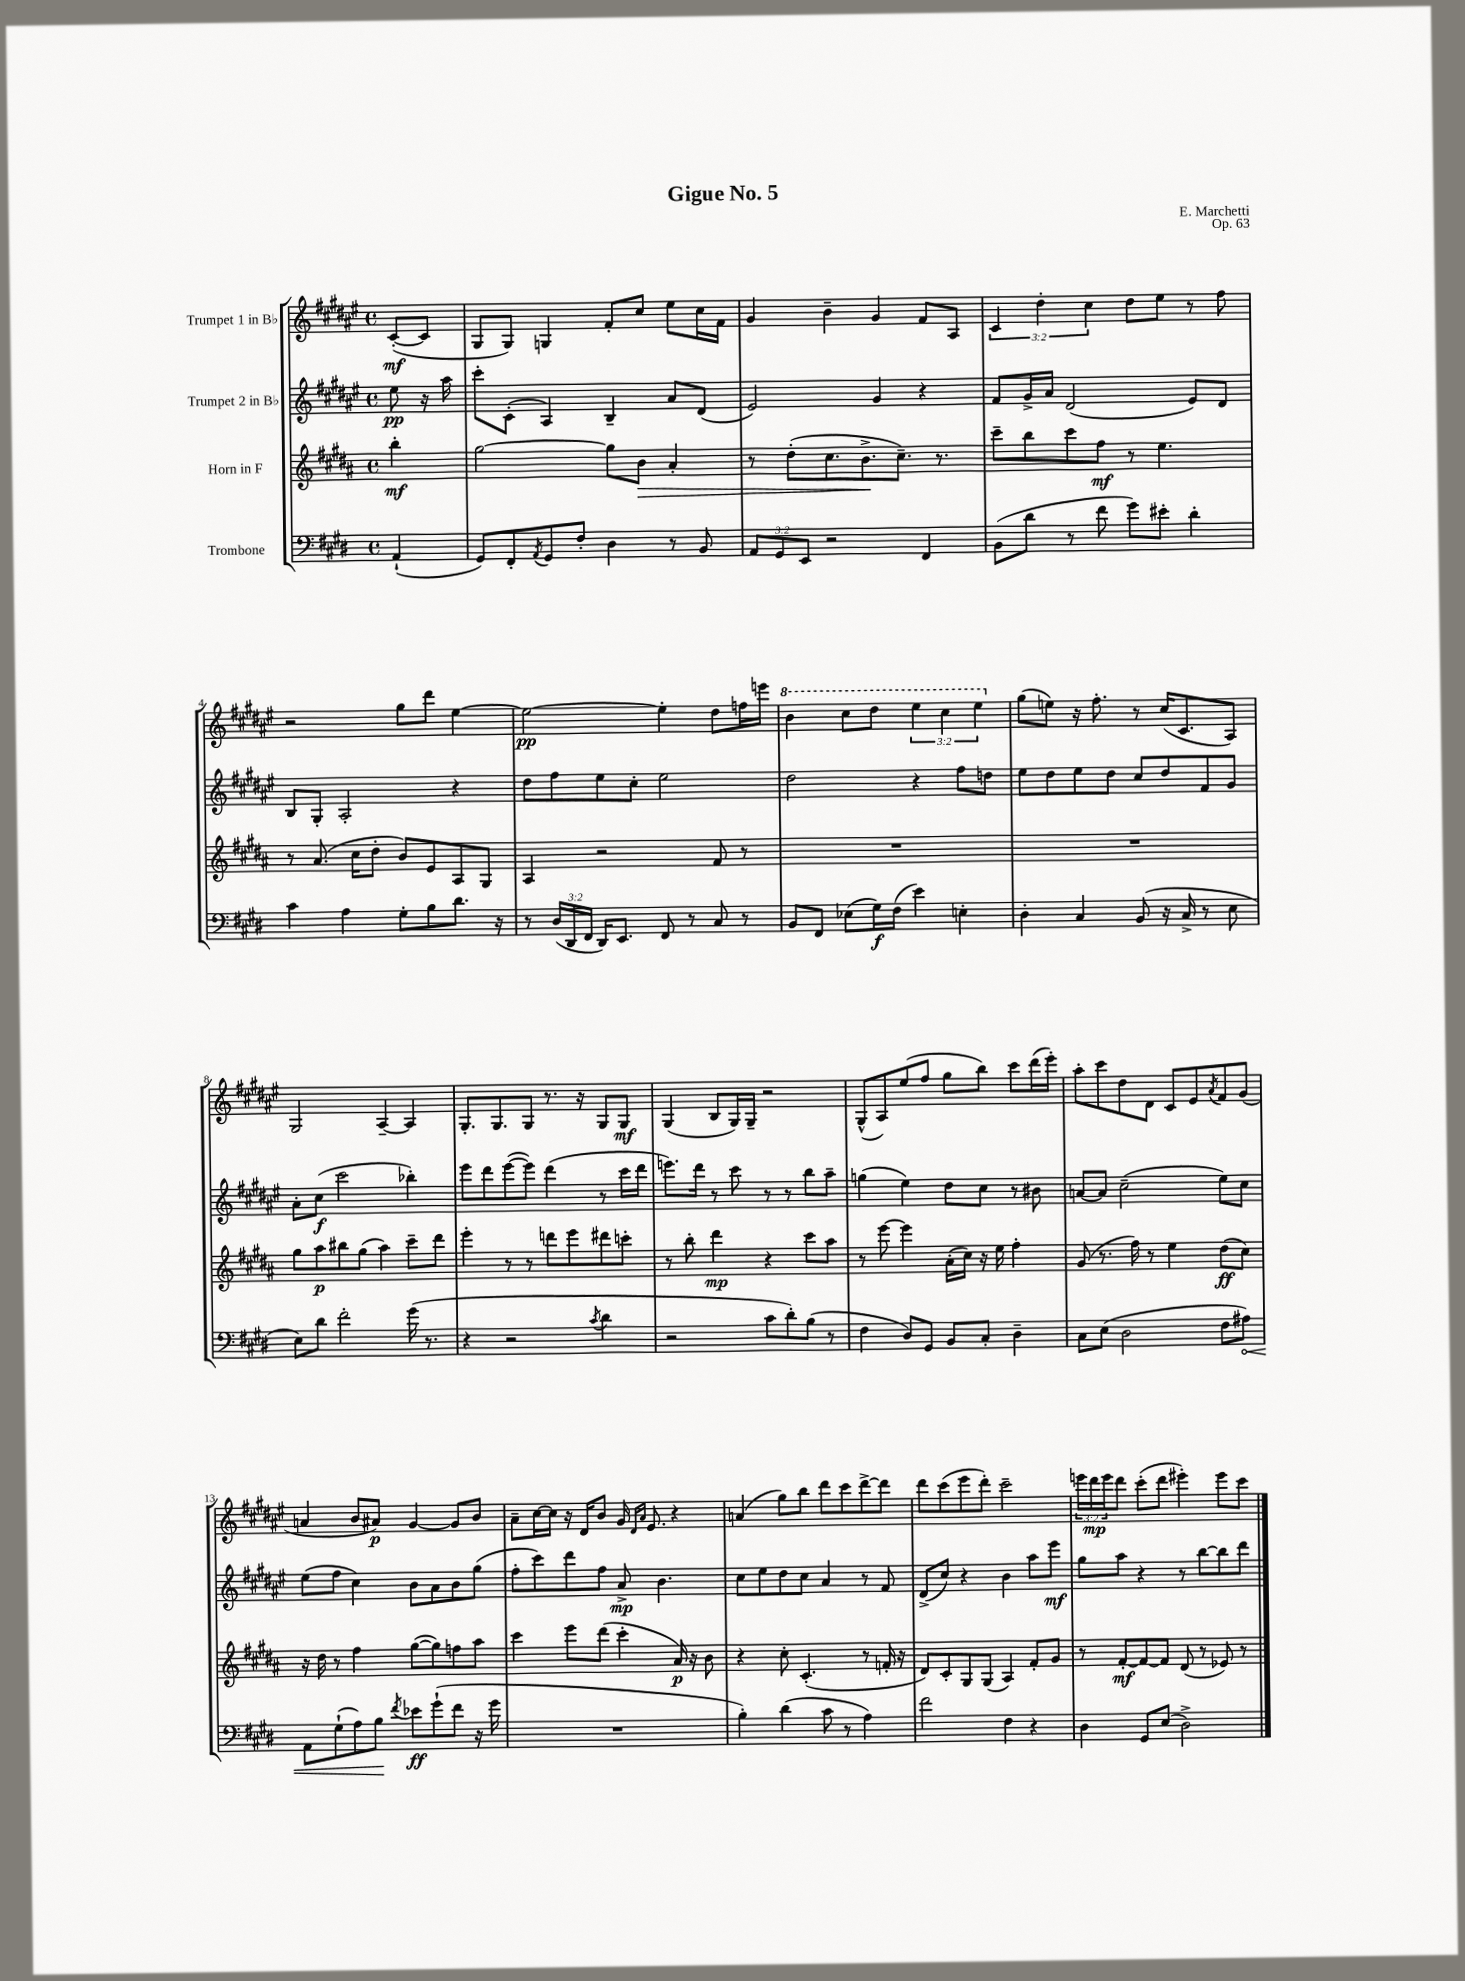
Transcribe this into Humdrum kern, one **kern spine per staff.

**kern	**dynam	**kern	**dynam	**kern	**dynam	**kern	**dynam
*part4	*part4	*part3	*part3	*part2	*part2	*part1	*part1
*staff4	*staff4	*staff3	*staff3	*staff2	*staff2	*staff1	*staff1
*I"Trombone	*	*I"Horn in F	*	*I"Trumpet 2 in B♭	*	*I"Trumpet 1 in B♭	*
*clefF4	*	*clefG2	*	*clefG2	*	*clefG2	*
*k[f#c#g#d#]	*	*k[f#c#g#d#a#]	*	*k[f#c#g#d#a#e#]	*	*k[f#c#g#d#a#e#]	*
*M4/4	*	*M4/4	*	*M4/4	*	*M4/4	*
*met(c)	*	*met(c)	*	*met(c)	*	*met(c)	*
=	=	=	=	=	=	=	=
(4AA`/	.	4bb'\	mf	8ee#\	pp	([8c#'/L	mf
.	.	.	.	16r	.	8c#/J]	.
.	.	.	.	16aa#\	.	.	.
=1	=1	=1	=1	=1	=1	=1	=1
8GG#/L)	.	[2gg#\	.	8ccc#'\L	.	8G#/L	.
8FF#'/	.	.	.	(8c#'\J	.	8G#/J)	.
8qAA/	.	.	.	.	.	.	.
8GG#/	.	.	.	4A#/)	.	4Gn/	.
8F#'/J	.	.	.	.	.	.	.
4D#\	.	8gg#\L]	.	4B~/	.	8f#'/L	.
!	!	!	!LO:HP:b	!	!	!	!
.	.	8b\J	>	.	.	8cc#/J	.
8r	.	4a#'/	.	8a#/L	.	8ee#\L	.
8BB/	.	.	.	(8d#/J	.	16cc#\L	.
.	.	.	.	.	.	16f#\JJ	.
=2	=2	=2	=2	=2	=2	=2	=2
12AA/L	.	8r	.	2e#/)	.	4g#/	.
12GG#/	.	.	.	.	.	.	.
.	.	(8dd#'\L	.	.	.	.	.
12EE/J	.	.	.	.	.	.	.
2r	.	8.cc#\	.	.	.	4b~\	.
.	.	8.b^\	.	.	.	.	.
.	.	.	.	4g#/	.	4g#/	.
.	.	8.cc#~\J)	]	.	.	.	.
4FF#/	.	.	.	4r	.	8f#/L	.
.	.	8.r	.	.	.	.	.
.	.	.	.	.	.	8A#/J	.
=3	=3	=3	=3	=3	=3	=3	=3
(8BB\L	.	8ccc#~\L	.	8f#/L	.	6c#/	.
8d#\J	.	8bb\	.	16g#^/L	.	.	.
.	.	.	.	.	.	6dd#'\	.
.	.	.	.	16a#/JJ	.	.	.
8r	.	8ccc#\	.	(2d#/	.	.	.
.	.	.	.	.	.	6cc#\	.
8f#\	.	8ff#\J	mf	.	.	.	.
8g#\L)	.	8r	.	.	.	8dd#\L	.
8e#X'\J	.	4.ee\	.	.	.	8ee#\J	.
4d#'\	.	.	.	8e#/L)	.	8r	.
.	.	.	.	8d#/J	.	8ff#\	.
!!LO:LB:g=z
=4	=4	=4	=4	=4	=4	=4	=4
4c#\	.	8r	.	8B/L	.	2r	.
.	.	(8.a#/	.	8G#'/J	.	.	.
4A\	.	.	.	2A#'/	.	.	.
.	.	16cc#\KL	.	.	.	.	.
.	.	8dd#'\J	.	.	.	.	.
8G#'\L	.	8b/L)	.	.	.	8gg#\L	.
8B\	.	8e/	.	.	.	8ddd#\J	.
8.d#\J	.	8A#/	.	4r	.	[4ee#\	.
.	.	8G#/J	.	.	.	.	.
16r	.	.	.	.	.	.	.
=5	=5	=5	=5	=5	=5	=5	=5
8r	.	4A#/	.	8dd#\L	.	2ee#\_	pp
(24D#/LL	.	.	.	8ff#\	.	.	.
24DD#/	.	.	.	.	.	.	.
24FF#/JJ	.	.	.	.	.	.	.
16DD#/KL)	.	2r	.	8ee#\	.	.	.
8.EE/J	.	.	.	.	.	.	.
.	.	.	.	8cc#'\J	.	.	.
8FF#/	.	.	.	2ee#\	.	4ee#'\]	.
8r	.	.	.	.	.	.	.
8C#/	.	8f#/	.	.	.	8dd#\L	.
8r	.	8r	.	.	.	16ffn\L	.
.	.	.	.	.	.	16eeen\JJ	.
=6	=6	=6	=6	=6	=6	=6	=6
*	*	*	*	*	*	*8va	*
8BB/L	.	1r	.	2dd#\	.	4bb\	.
8FF#/J	.	.	.	.	.	.	.
(8E-X\L	.	.	.	.	.	8ccc#\L	.
16G#\L)	f	.	.	.	.	8ddd#\J	.
(16F#\JJ	.	.	.	.	.	.	.
4e\)	.	.	.	4r	.	6eee#\	.
.	.	.	.	.	.	6ccc#\	.
4En'\	.	.	.	8ff#\L	.	.	.
.	.	.	.	.	.	6eee#\	.
.	.	.	.	8ddn\J	.	.	.
=7	=7	=7	=7	=7	=7	=7	=7
*	*	*	*	*	*	*X8va	*
4D#'\	.	1r	.	8ee#\L	.	(8gg#\L	.
.	.	.	.	8dd#\	.	8een\J)	.
4C#/	.	.	.	8ee#\	.	16r	.
.	.	.	.	.	.	8.ff#'\	.
.	.	.	.	8dd#\J	.	.	.
(8BB/	.	.	.	8cc#/L	.	8r	.
16r	.	.	.	8dd#/	.	(16cc#/KL	.
16C#^/	.	.	.	.	.	8.c#/	.
8r	.	.	.	8f#/	.	.	.
8E\	.	.	.	8g#/J	.	8A#/J)	.
!!LO:LB:g=z
=8	=8	=8	=8	=8	=8	=8	=8
8E\L)	.	8gg#\L	.	8a#'\L	.	2G#/	.
8d#\J	.	8aa#\	p	(8cc#\J	f	.	.
2f#'\	.	8bb#X\	.	2ccc#\	.	.	.
.	.	(8gg#\J	.	.	.	.	.
.	.	4aa#\)	.	.	.	[4A#~/	.
(16g#\	.	8ccc#~\L	.	4bb-X'\)	.	4A#/]	.
8.r	.	.	.	.	.	.	.
.	.	8ddd#\J	.	.	.	.	.
=9	=9	=9	=9	=9	=9	=9	=9
4r	.	4eee'\	.	8eee#\L	.	8.G#'/L	.
.	.	.	.	8ddd#\	.	.	.
.	.	.	.	.	.	8.G#/	.
2r	.	8r	.	([8eee#\	.	.	.
.	.	8r	.	8eee#\J])	.	8G#/J	.
.	.	8dddn\L	.	(4ddd#\	.	8.r	.
.	.	8eee\	.	.	.	.	.
.	.	.	.	.	.	16r	.
8qc#/	.	.	.	.	.	.	.
4d#\	.	8ddd#X\	.	8r	.	8G#/L	.
.	.	8cccn'\J	.	16ccc#\LL	.	8G#/J	mf
.	.	.	.	16ddd#\JJ	.	.	.
=10	=10	=10	=10	=10	=10	=10	=10
2r	.	8r	.	8.eeen\L)	.	(4G#/	.
.	.	8bb'\	.	.	.	.	.
.	.	.	.	16ddd#\Jk	.	.	.
.	.	4ddd#\	mp	8r	.	8B/L	.
.	.	.	.	8ccc#\	.	16G#/L)	.
.	.	.	.	.	.	16G#~/JJ	.
8c#\L	.	4r	.	8r	.	2r	.
8d#'\)	.	.	.	8r	.	.	.
(8B\J	.	8ccc#\L	.	8bb\L	.	.	.
8r	.	8aa#\J	.	8aa#~\J	.	.	.
=11	=11	=11	=11	=11	=11	=11	=11
4F#\	.	8r	.	(4ggn\	.	(8G#^^/L	.
.	.	[8eee\	.	.	.	8A#/)	.
8D#/L)	.	4eee\]	.	4ee#\)	.	(8ee#/	.
8GG#/J	.	.	.	.	.	8ff#/J	.
8BB/L	.	(16a#'\LL	.	8dd#\L	.	8gg#\L	.
.	.	16cc#\JJ)	.	.	.	.	.
8C#'/J	.	16r	.	8cc#\J	.	8bb\J)	.
.	.	16ee\	.	.	.	.	.
4D#~\	.	4ff#'\	.	8r	.	8ccc#\L	.
.	.	.	.	8b#X\	.	(16ddd#\L	.
.	.	.	.	.	.	16eee#'\JJ)	.
=12	=12	=12	=12	=12	=12	=12	=12
8C#\L	.	(8g#/	.	[8an/L	.	8aa#'\L	.
(8E\J	.	8.r	.	8a/J]	.	8ccc#\	.
2D#\	.	.	.	(2cc#~\	.	8dd#\	.
.	.	16ff#\)	.	.	.	.	.
.	.	8r	.	.	.	8d#\J	.
.	.	4ee\	.	.	.	8c#/L	.
.	.	.	.	.	.	8e#/	.
.	.	.	.	.	.	8qa#/	.
8F#\L	.	(8dd#\L	ff	8ee#\L)	.	8f#/	.
!	!LO:HP:b	!	!	!	!	!	!
8A#X\J)	<	8cc#\J)	.	8cc#\J	.	(8g#/J	.
!!LO:LB:g=z
=13	=13	=13	=13	=13	=13	=13	=13
8AA\L	.	16r	.	(8ee#\L	.	4an/	.
.	.	16dd#\	.	.	.	.	.
(8G#`\	.	8r	.	8ff#\J	.	.	.
8A\)	.	4ff#\	.	4cc#\)	.	8b/L	.
8B\J	.	.	.	.	.	8a#X/J)	p
8qf#/	.	.	.	.	.	.	.
8e-X\L	[ ff	([8gg#\L	.	8b\L	.	[4g#/	.
(8g#`\	.	8gg#\])	.	8a#\	.	.	.
8f#\J	.	8ffn\	.	8b\	.	8g#/L]	.
16r	.	8aa#\J	.	(8gg#\J	.	8b/J	.
16g#\	.	.	.	.	.	.	.
=14	=14	=14	=14	=14	=14	=14	=14
1r	.	4ccc#\	.	8ff#'\L	.	8a#~\L	.
.	.	.	.	8ccc#\)	.	[16cc#\L	.
.	.	.	.	.	.	16cc#\JJ]	.
.	.	8eee\L	.	8ddd#\	.	16r	.
.	.	.	.	.	.	16d#/KL	.
.	.	(8ddd#\J	.	8ff#\J	.	8b/J	.
.	.	4ccc#'\	.	8a#^/	mp	16g#/	.
.	.	.	.	.	.	16qqd#/LL	.
.	.	.	.	.	.	16qqa#/JJ	.
.	.	.	.	.	.	8.e#/	.
.	.	.	.	4.b\	.	.	.
.	.	16a#/)	p	.	.	4r	.
.	.	16r	.	.	.	.	.
.	.	8b\	.	.	.	.	.
=15	=15	=15	=15	=15	=15	=15	=15
4B'\)	.	4r	.	8cc#\L	.	(4an/	.
.	.	.	.	8ee#\	.	.	.
(4d#\	.	8cc#'\	.	8dd#\	.	8gg#\L)	.
.	.	(4.c#'/	.	8cc#\J	.	8bb\J	.
8c#\	.	.	.	4a#/	.	8ddd#\L	.
8r	.	.	.	.	.	8ccc#\	.
4A\)	.	8r	.	8r	.	[8ddd#^\	.
.	.	16fn'/	.	8f#/	.	8ddd#\J]	.
.	.	16r	.	.	.	.	.
=16	=16	=16	=16	=16	=16	=16	=16
2f#\	.	8d#/L)	.	(8d#^/L	.	8ddd#\L	.
.	.	8c#'/	.	8cc#/J)	.	(8ccc#\	.
.	.	8G#/	.	4r	.	8eee#\	.
.	.	(8G#/J	.	.	.	8ddd#'\J)	.
4F#\	.	4A#/)	.	4b\	.	2ccc#~\	.
4r	.	8f#'/L	.	8aa#\L	.	.	.
.	.	8g#/J	.	8eee#\J	mf	.	.
=17	=17	=17	=17	=17	=17	=17	=17
4D#\	.	8r	.	8gg#\L	.	24eeen\LL	.
.	.	.	.	.	.	24ddd#\	mp
.	.	.	.	.	.	24eee\J	.
.	.	[8f#'/L	mf	8aa#\J	.	8ddd#\J	.
8GG#/L	.	8f#/_	.	4r	.	(8ccc#'\L	.
(8E/J	.	8f#/J]	.	.	.	8ddd#\J	.
2D#^\)	.	(8d#/	.	8r	.	4eee#X'\)	.
.	.	8r	.	[8bb\L	.	.	.
.	.	8e-X/)	.	8bb\]	.	8eee#\L	.
.	.	8r	.	8ddd#\J	.	8ccc#\J	.
==	==	==	==	==	==	==	==
*-	*-	*-	*-	*-	*-	*-	*-
